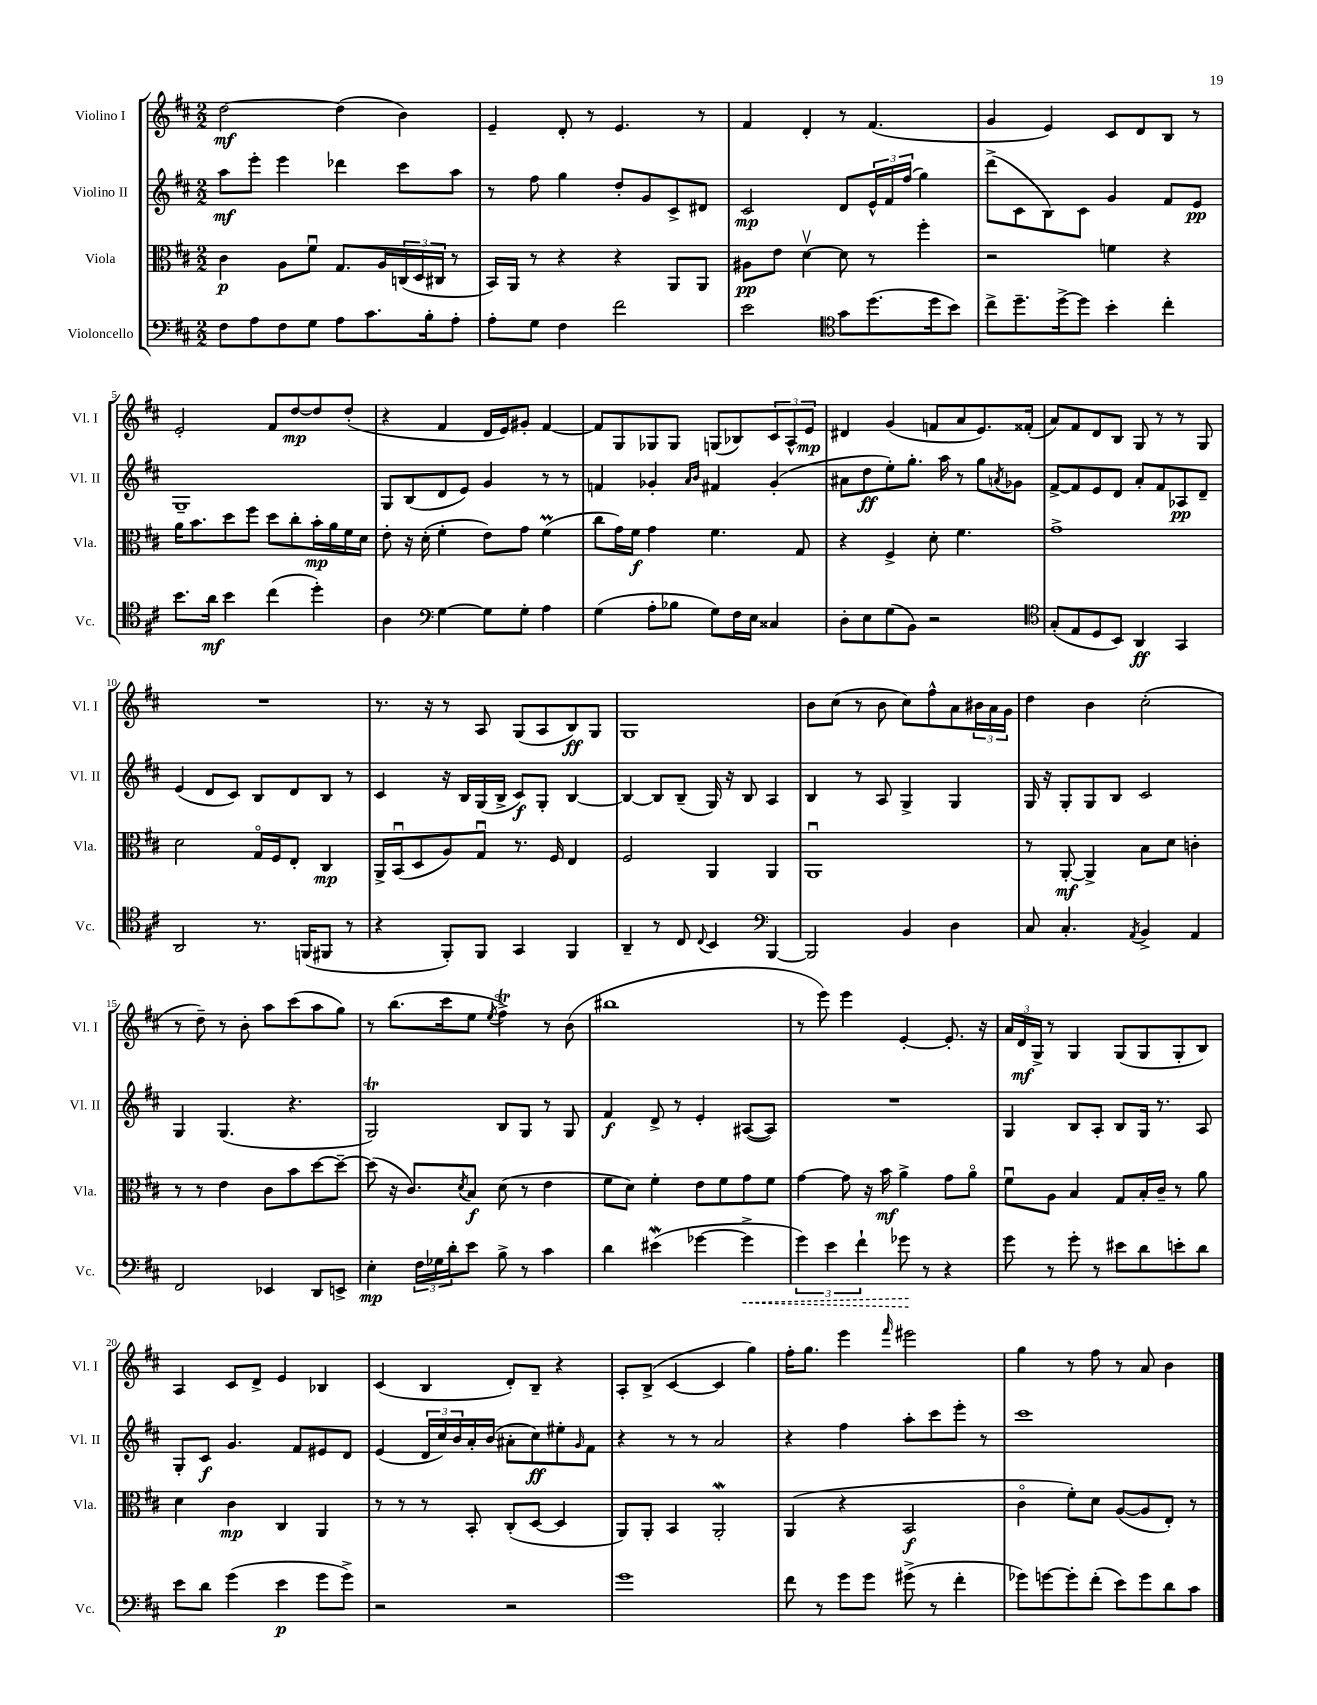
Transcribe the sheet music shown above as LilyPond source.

<<
\new StaffGroup <<
\new Staff = "s0" \with { instrumentName = "Violino I" shortInstrumentName = "Vl. I" } {
    \clef treble \key d \major \numericTimeSignature \time 2/2
    d''2~\mf d''4( b'4) |
    e'4-- d'8-. r8 e'4. r8 |
    fis'4 d'4-. r8 fis'4.( |
    g'4 e'4) cis'8 d'8 b8 r8 |
    e'2-. fis'8 d''8~\mp d''8 d''8-.( |
    r4 fis'4 d'16 e'16) gis'8-. fis'4~ |
    fis'8 g8 ges8 ges8 g8( bes8) \tuplet 3/2 { cis'8 a8-^ e'8\mp } |
    dis'4 g'4( f'8 a'8 e'8.) fisis'16-.( |
    a'8) fis'8 d'8 b8 g8 r8 r8 g8 |
    R1 |
    r8. r16 r8 a8 g8( a8 b8\ff) g8 |
    g1 |
    b'8 cis''8( r8 b'8 cis''8) fis''8-^ a'8 \tuplet 3/2 { bis'16 a'16 g'16 } |
    d''4 b'4 cis''2-.( |
    r8 d''8--) r8 b'8-. a''8 cis'''8( a''8 g''8) |
    r8 b''8.( cis'''16 e''8 \acciaccatura { e''8 } fis''4->\trill) r8 b'8( |
    bis''1 |
    r8 e'''8) e'''4 e'4~-. e'8.-. r16 |
    \tuplet 3/2 { a'16 d'16\mf g16-> } r8 g4 g8( g8 g8-. b8) |
    a4 cis'8 d'8-> e'4 bes4 |
    cis'4( b4 d'8-.) b8-- r4 |
    a8-. b8->( cis'4~ cis'4 g''4) |
    fis''16-. g''8. e'''4 \grace { fis'''16 } eis'''2 |
    g''4 r8 fis''8 r8 a'8 b'4 \bar "|." |
}
\new Staff = "s1" \with { instrumentName = "Violino II" shortInstrumentName = "Vl. II" } {
    \clef treble \key d \major \numericTimeSignature \time 2/2
    a''8\mf e'''8-. e'''4 des'''4 cis'''8 a''8 |
    r8 fis''8 g''4 d''8-. g'8 cis'8-> dis'8 |
    cis'2\mp d'8 \tuplet 3/2 { e'16-^ fis'16 fis''16( } g''4) |
    d'''8->( cis'8 b8) cis'8 g'4 fis'8 e'8\pp |
    g1-- |
    g8 b8( d'8 e'8) g'4 r8 r8 |
    f'4 ges'4-. \grace { a'16 b'16 } fis'4 ges'4-.( |
    ais'8 d''8\ff e''8-.) g''8.-. a''16 r8 g''8 \acciaccatura { a'8 } ges'8 |
    fis'8~-> fis'8 e'8 d'8 a'8-. fis'8 aes8\pp d'8-- |
    e'4( d'8 cis'8) b8 d'8 b8 r8 |
    cis'4 r16 b16 g16( b16-> cis'8\f) g8-. b4~ |
    b4~ b8 b8--( g16) r16 b8 a4 |
    b4 r8 a8 g4-> g4 |
    g16 r16 g8-. g8 b8 cis'2 |
    g4 g4.( r4. |
    g2\trill) b8 g8 r8 g8 |
    fis'4\f d'8-> r8 e'4-. ais8~( ais8) |
    R1 |
    g4 b8 a8-. b8 g16 r8. a8 |
    g8-. cis'8\f g'4. fis'8 eis'8 d'8 |
    e'4( \tuplet 3/2 { d'16 cis''16) b'16 } a'16-. b'16( ais'8-. cis''8\ff) eis''8-. \grace { g'16 } fis'8 |
    r4 r8 r8 a'2 |
    r4 fis''4 a''8-. cis'''8 e'''8-. r8 |
    cis'''1 \bar "|." |
}
\new Staff = "s2" \with { instrumentName = "Viola" shortInstrumentName = "Vla." } {
    \clef alto \key d \major \numericTimeSignature \time 2/2
    cis'4\p a8 fis'8\downbow g8. a16 \tuplet 3/2 { c16( d16 cis16 } r8 |
    b,16) a,16 r8 r4 r4 a,8 a,8 |
    ais8\pp e'8 d'4~\upbow d'8 r8 fis''4-. |
    r2 f'4 r4 |
    a'16 b'8. d''8 fis''8 d''8 cis''8-. b'16-.\mp a'16 fis'16 d'16 |
    e'8-. r16 d'16-.( fis'4-. e'8) g'8 fis'4\prall( |
    cis''8 g'16) fis'16\f g'4 fis'4. g8 |
    r4 fis4-> d'8-. fis'4. |
    g'1-> |
    d'2 g16\flageolet fis16 e8-. cis4\mp |
    a,16-> b,16\downbow( d8 a8) g8\downbow r8. fis16 e4 |
    fis2 a,4 a,4 |
    a,1\downbow |
    r8 a,8~-.\mf a,4-> b8 d'8 c'4-. |
    r8 r8 e'4 cis'8 b'8 d''8~ d''8~-- |
    d''8( r16 cis'8.) \acciaccatura { d'8 } b8\f d'8( r8 e'4 |
    fis'8 d'8) fis'4-. e'8 fis'8 g'8 fis'8 |
    g'4~ g'8 r16 b'16\mf a'4-> g'8 a'8\flageolet |
    fis'8\downbow a8 b4 g8 b16-. cis'16-- r8 a'8 |
    d'4 cis'4\mp cis4 a,4 |
    r8 r8 r8 b,8-. cis8-.( d8~ d4 |
    a,8) a,8-. b,4 a,2-.\mordent |
    a,4( r4 b,2\f |
    cis'4\flageolet fis'8-.) d'8 a8~( a8 e8-.) r8 \bar "|." |
}
\new Staff = "s3" \with { instrumentName = "Violoncello" shortInstrumentName = "Vc." } {
    \clef bass \key d \major \numericTimeSignature \time 2/2
    fis8 a8 fis8 g8 a8 cis'8. b16-. a8-. |
    a8-. g8 fis4 fis'2 |
    e'2 \clef tenor g'8 d''8.( d''16 b'8) |
    cis''8-> d''8.-- d''16~-> d''8 b'4-. cis''4-. |
    b'8. a'16\mf b'4 cis''4( d''4-.) |
    a4 \clef bass g4~ g8 g8-. a4 |
    g4( a8-. bes8 g8) fis16 e16 cisis4 |
    d8-. e8 g8( b,8) r2 |
    \clef tenor g8-.( e8 d8 b,8) a,4\ff g,4 |
    a,2 r8. f,16( fis,8 r8 |
    r4 fis,8-.) fis,8 g,4 fis,4 |
    a,4-- r8 cis8 \appoggiatura { cis8 } b,4 \clef bass b,,4~ |
    b,,2 b,4 d4 |
    cis8 cis4.-. \acciaccatura { a,8 } b,4-> a,4 |
    fis,2 ees,4 d,8 e,8-> |
    e4-.\mp \tuplet 3/2 { fis16 ges16 d'16-. } e'8 b8-> r8 cis'4 |
    d'4 eis'4\mordent( ges'4~ \once \override Hairpin.style = #'dashed-line ges'4->\< |
    \tuplet 3/2 { g'4) e'4 fis'4-! } ges'8\! r8 r4 |
    g'8 r8 g'8-. r8 eis'8 d'8 e'8-. d'8 |
    e'8 d'8 g'4( e'4\p g'8 g'8->) |
    r2 r2 |
    g'1 |
    fis'8 r8 g'8 g'8 gis'8->( r8 fis'4-. |
    ges'8) g'8~ g'8-. fis'8-.( e'8) g'8 d'8 cis'8 \bar "|." |
}
>>
>>
